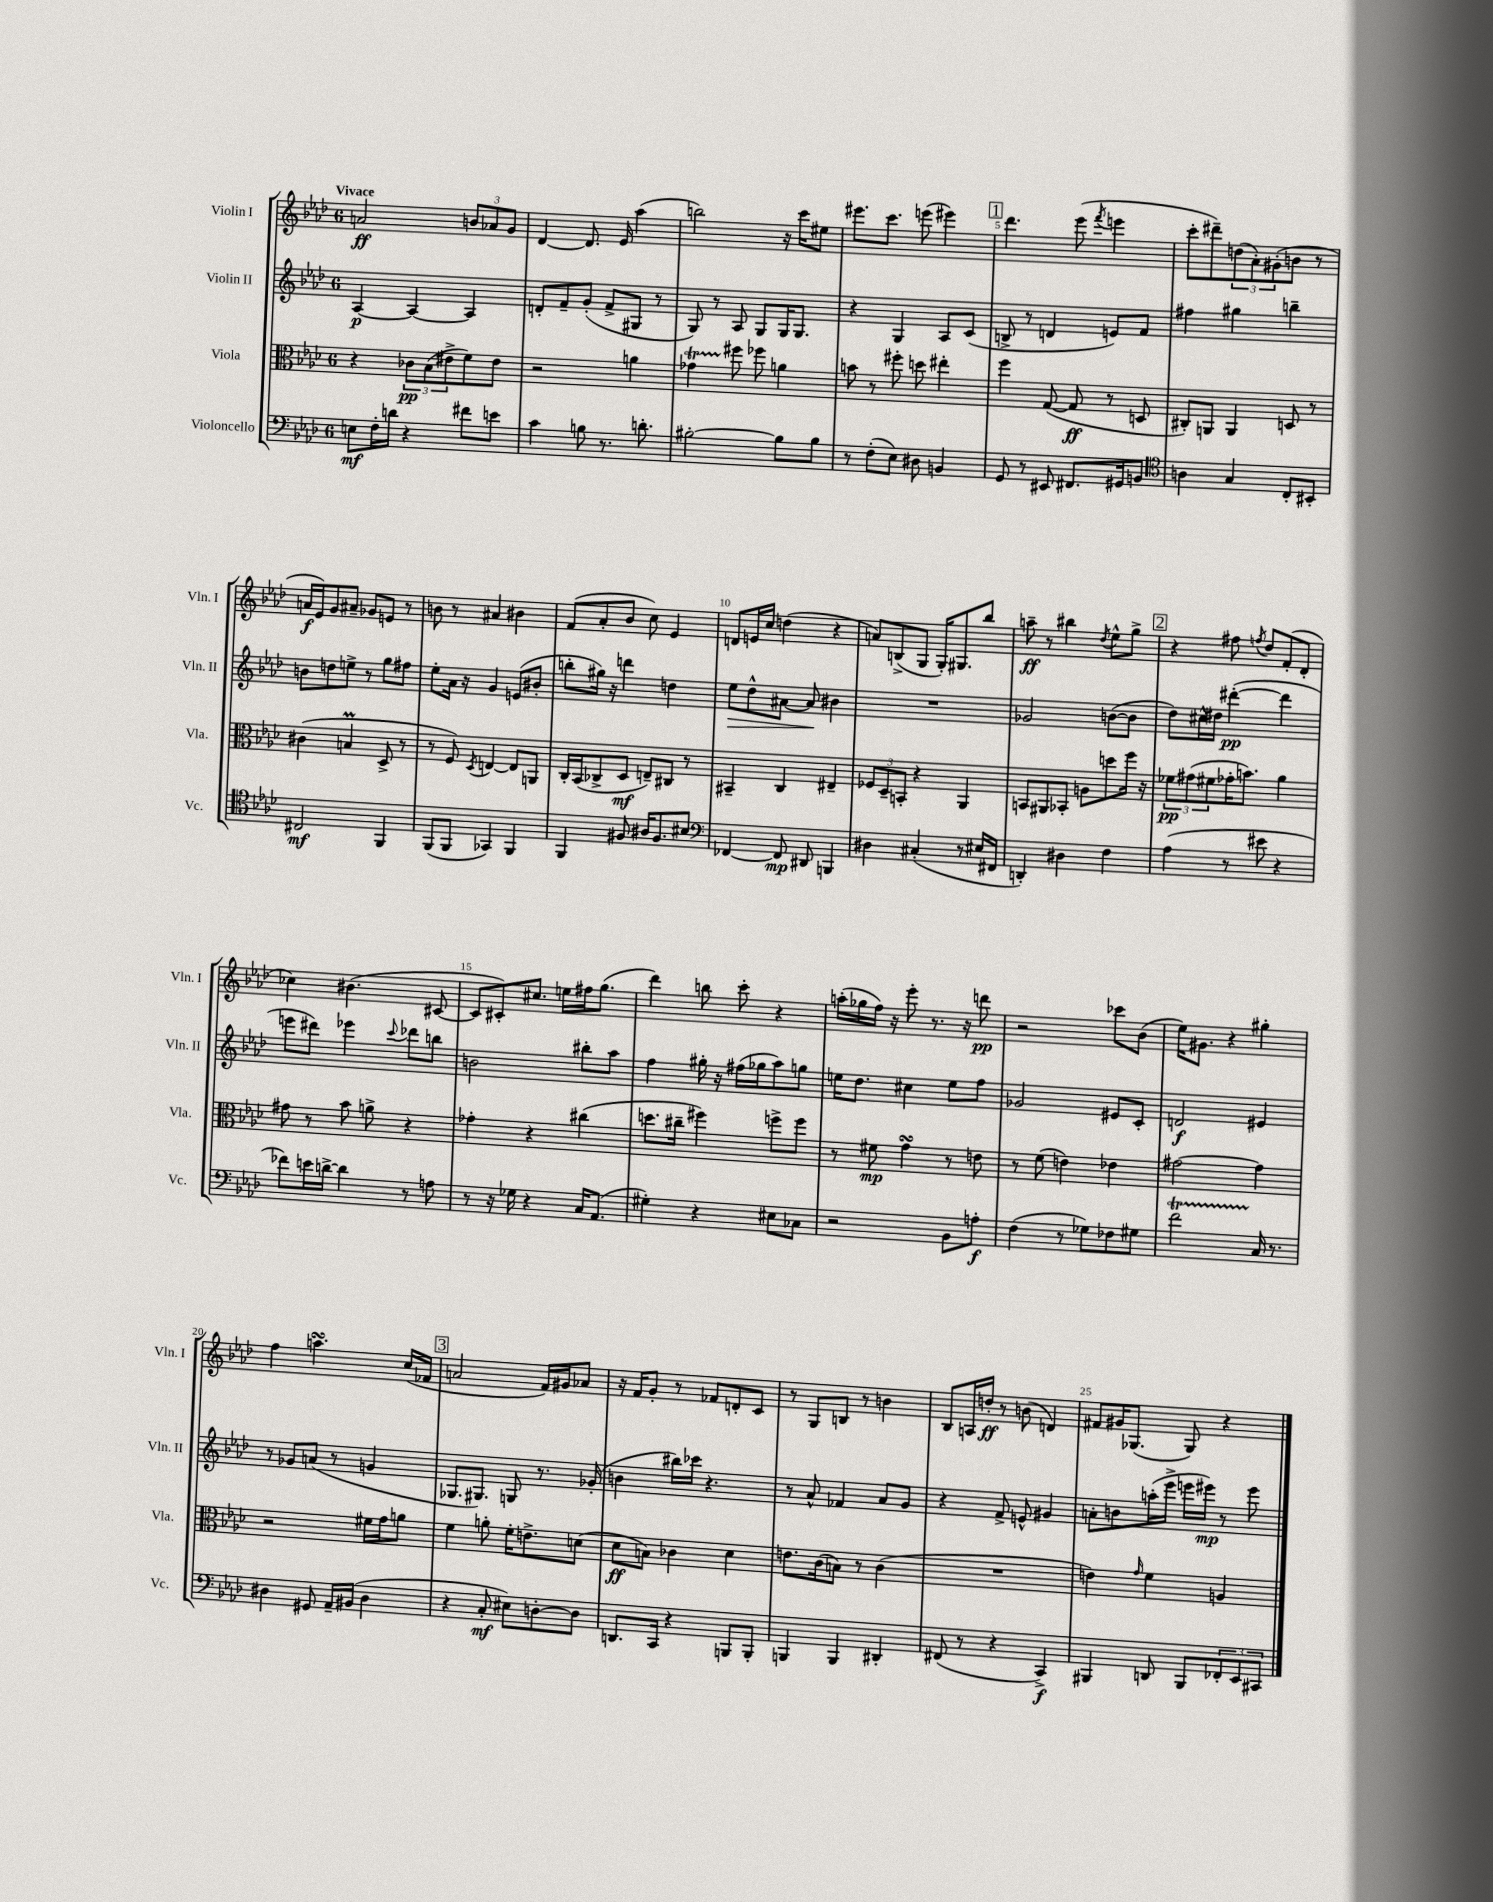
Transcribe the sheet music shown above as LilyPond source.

<<
\new StaffGroup <<
\new Staff = "s0" \with { instrumentName = "Violin I" shortInstrumentName = "Vln. I" } {
    \clef treble \key aes \major \once \override Staff.TimeSignature.style = #'single-digit \time 6/8 \tempo "Vivace"
    a'2\ff \tuplet 3/2 { b'8 aes'8 g'8 } |
    des'4~ des'8. ees'16 aes''4( |
    b''2) r16 c'''16 eis''8 |
    eis'''8. c'''8. e'''8( eis'''4) |
    \mark \markup { \box "1" } des'''4. ees'''8( \acciaccatura { f'''8 } e'''4 |
    c'''8-. dis'''8--) \tuplet 3/2 { d''8( aes'8-.) gis'8-.( } b'8 r8 |
    a'16\f ees'16) g'8 ais'8-- ges'8 e'8 r8 |
    b'8 r8 ais'4 bis'4 |
    f'8( aes'8-. bes'8 c''8) ees'4 |
    d'8 e'16 c''16 d''4( r4 |
    a'8) b8->( g8 g16-.) gis8. bes''8 |
    a''8--\ff r8 bis''4 \acciaccatura { des''8 } ees''8-^ g''8-> |
    \mark \markup { \box "2" } r4 fis''8 \acciaccatura { f''8 } des''8 f'8-.( des'8-. |
    ces''4) bis'4.( cis'8~ |
    cis'8 cis'8-.) cis''8. e''16 fis''16 g''8.( |
    des'''4) b''8 c'''8-. r4 |
    a''16-.( ges''16 f''16) r16 ees'''8-. r8. r16 d'''8\pp |
    r2 ces'''8 bes'8( |
    ees''16) gis'8. r4 gis''4-. |
    f''4 a''4.\turn c''16( fes'16 |
    \mark \markup { \box "3" } a'2 f'16) gis'16 aes'8 |
    r16 f'16 g'8-. r8 fes'8 d'8-. c'8 |
    r8 g8 b8 r8 b'4 |
    bes8 a16 d''16-.\ff r8 b'8( d'4) |
    fis'8 gis'16 ges8.( ges8) r4 \bar "|." |
}
\new Staff = "s1" \with { instrumentName = "Violin II" shortInstrumentName = "Vln. II" } {
    \clef treble \key aes \major \once \override Staff.TimeSignature.style = #'single-digit \time 6/8
    aes4~\p aes4~ aes4 |
    d'8-. f'8-- g'8-.( f'8-> gis8 r8 |
    g8) r8 aes8 g8 g16 g8. |
    r4 g4 aes8 c'8( |
    \mark \markup { \box "1" } b8-> r8 d'4 e'8) f'8 |
    fis''4 gis''4 b''4-- |
    b'8 d''8 e''8-> r8 g''8 fis''8 |
    ees''8-. aes'16 r16 g'4 e'8( bis'8-. |
    b''8-. gis''16) r16 d'''4 d''4 |
    ees''8\> des''8-^ ais'8~ ais'8\! bis'4 |
    R2. |
    ges'2 b'8~( b'8 |
    \mark \markup { \box "2" } des''8) cis''16-^ dis''16 dis'''4~-.\pp( dis'''4 |
    e'''8 dis'''8) ees'''4 \appoggiatura { c'''8 } des'''8 b''8 |
    b'2 bis''8-. aes''8 |
    f''4 gis''16-. r16 fis''16( ges''16 aes''8) g''8 |
    e''16 des''8. cis''4 e''8 f''8 |
    ges'2 eis'8 c'8-. |
    d'2\f eis'4 |
    r8 ges'8 a'8( r8 g'4 |
    \mark \markup { \box "3" } ges8. gis8.) g8 r8. ges'16-.( |
    b'4 bis''16) ces'''16 r4. |
    r8 aes'8-^ fes'4 aes'8 g'8 |
    r4 f'8-> e'8-^ gis'4 |
    a'8-. b'8 a''16-.( ees'''16-> e'''16 eis'''16\mp) r8 eis'''8 \bar "|." |
}
\new Staff = "s2" \with { instrumentName = "Viola" shortInstrumentName = "Vla." } {
    \clef alto \key aes \major \once \override Staff.TimeSignature.style = #'single-digit \time 6/8
    r4 \tuplet 3/2 { ces'8\pp bes8( eis'8-> } f'8) eis'8 |
    r2 a'4 |
    ges'4\startTrillSpan fis''8\stopTrillSpan fes''8 a'4 |
    b'8 r8 fis''8-. d''8 eis''4-. |
    \mark \markup { \box "1" } f''4 g8~( g8\ff r8 d8 |
    cis8-.) a,8 a,4 d8 r8 |
    cis'4( b4\prall des8-> r8 |
    r8 f8) \acciaccatura { des8 } e4~ e8 a,8 |
    c16-. bes,16( ces8-> des8\mf e8--) cis8 r8 |
    bis,4-- c4 eis4-- |
    \tuplet 3/2 { fes8 des8-- b,8-. } r4 aes,4 |
    b,8 ais,8 bes,8-. a8 d''8 f''16 r16 |
    \mark \markup { \box "2" } \tuplet 3/2 { fes'8\pp gis'8( fis'8 } ges'16-. b'8.) aes'4 |
    gis'8 r8 bes'8 a'8-> r4 |
    ges'4-. r4 cis''4( |
    d''8. cis''16-- fis''4) f''8-> f''8 |
    r8 fis'8\mp g'4\turn r8 e'8 |
    r8 f'8( e'4) ees'4 |
    gis'2~ gis'4 |
    r2 fis'16 g'16 a'8 |
    \mark \markup { \box "3" } f'4 a'8-. f'16-. e'8.-> d'8( |
    des'8\ff b8) ces'4 des'4 |
    e'8. c'16( b8) r8 c'4( |
    R2. |
    e'4) \grace { g'16 } f'4 a4 \bar "|." |
}
\new Staff = "s3" \with { instrumentName = "Violoncello" shortInstrumentName = "Vc." } {
    \clef bass \key aes \major \once \override Staff.TimeSignature.style = #'single-digit \time 6/8
    e8\mf f16-. d'16 r4 fis'8 e'8 |
    c'4 b8 r8. d'8.-. |
    bis2~-. bis8 bis8 |
    r8 f8-.( ees8) dis8 b,4 |
    \mark \markup { \box "1" } g,8 r8 eis,8 fis,8. gis,16 b,8 |
    \clef tenor a4 g4 c8-. bis,8-. |
    cis2\mf f,4 |
    f,8( f,8 ges,4) f,4 |
    f,4 fis8 ais16 fis8. bis8 |
    \clef bass fes,4~ fes,8\mp dis,8 b,,4 |
    dis4 cis4-.( r8 eis16 fis,16 |
    d,4-.) dis4 f4 |
    \mark \markup { \box "2" } aes4( r8 eis'8 r4 |
    fes'8) e'16 d'16~-> d'4 r8 a8 |
    r8 r16 ges16 r4 c16 aes,8.( |
    gis4-.) r4 eis8 ces8 |
    r2 bes,8 a8-.\f |
    f4( r8 ges8) fes8 gis8 |
    f'2\startTrillSpan c16\stopTrillSpan r8. |
    dis4 gis,8 aes,16-- bis,16( dis4 |
    \mark \markup { \box "3" } r4 c8-.\mf eis8) d8~-. d8 |
    d,8. c,16 r4 b,,8 b,,8-. |
    b,,4 b,,4 dis,4-. |
    fis,8( r8 r4 c,4->\f) |
    bis,,4 d,8 bis,,8 \tuplet 3/2 { fes,8-. ees,8 cis,8 } \bar "|." |
}
>>
>>
\layout { \context { \Score \override BarNumber.break-visibility = ##(#f #t #t) barNumberVisibility = #(every-nth-bar-number-visible 5) } }
